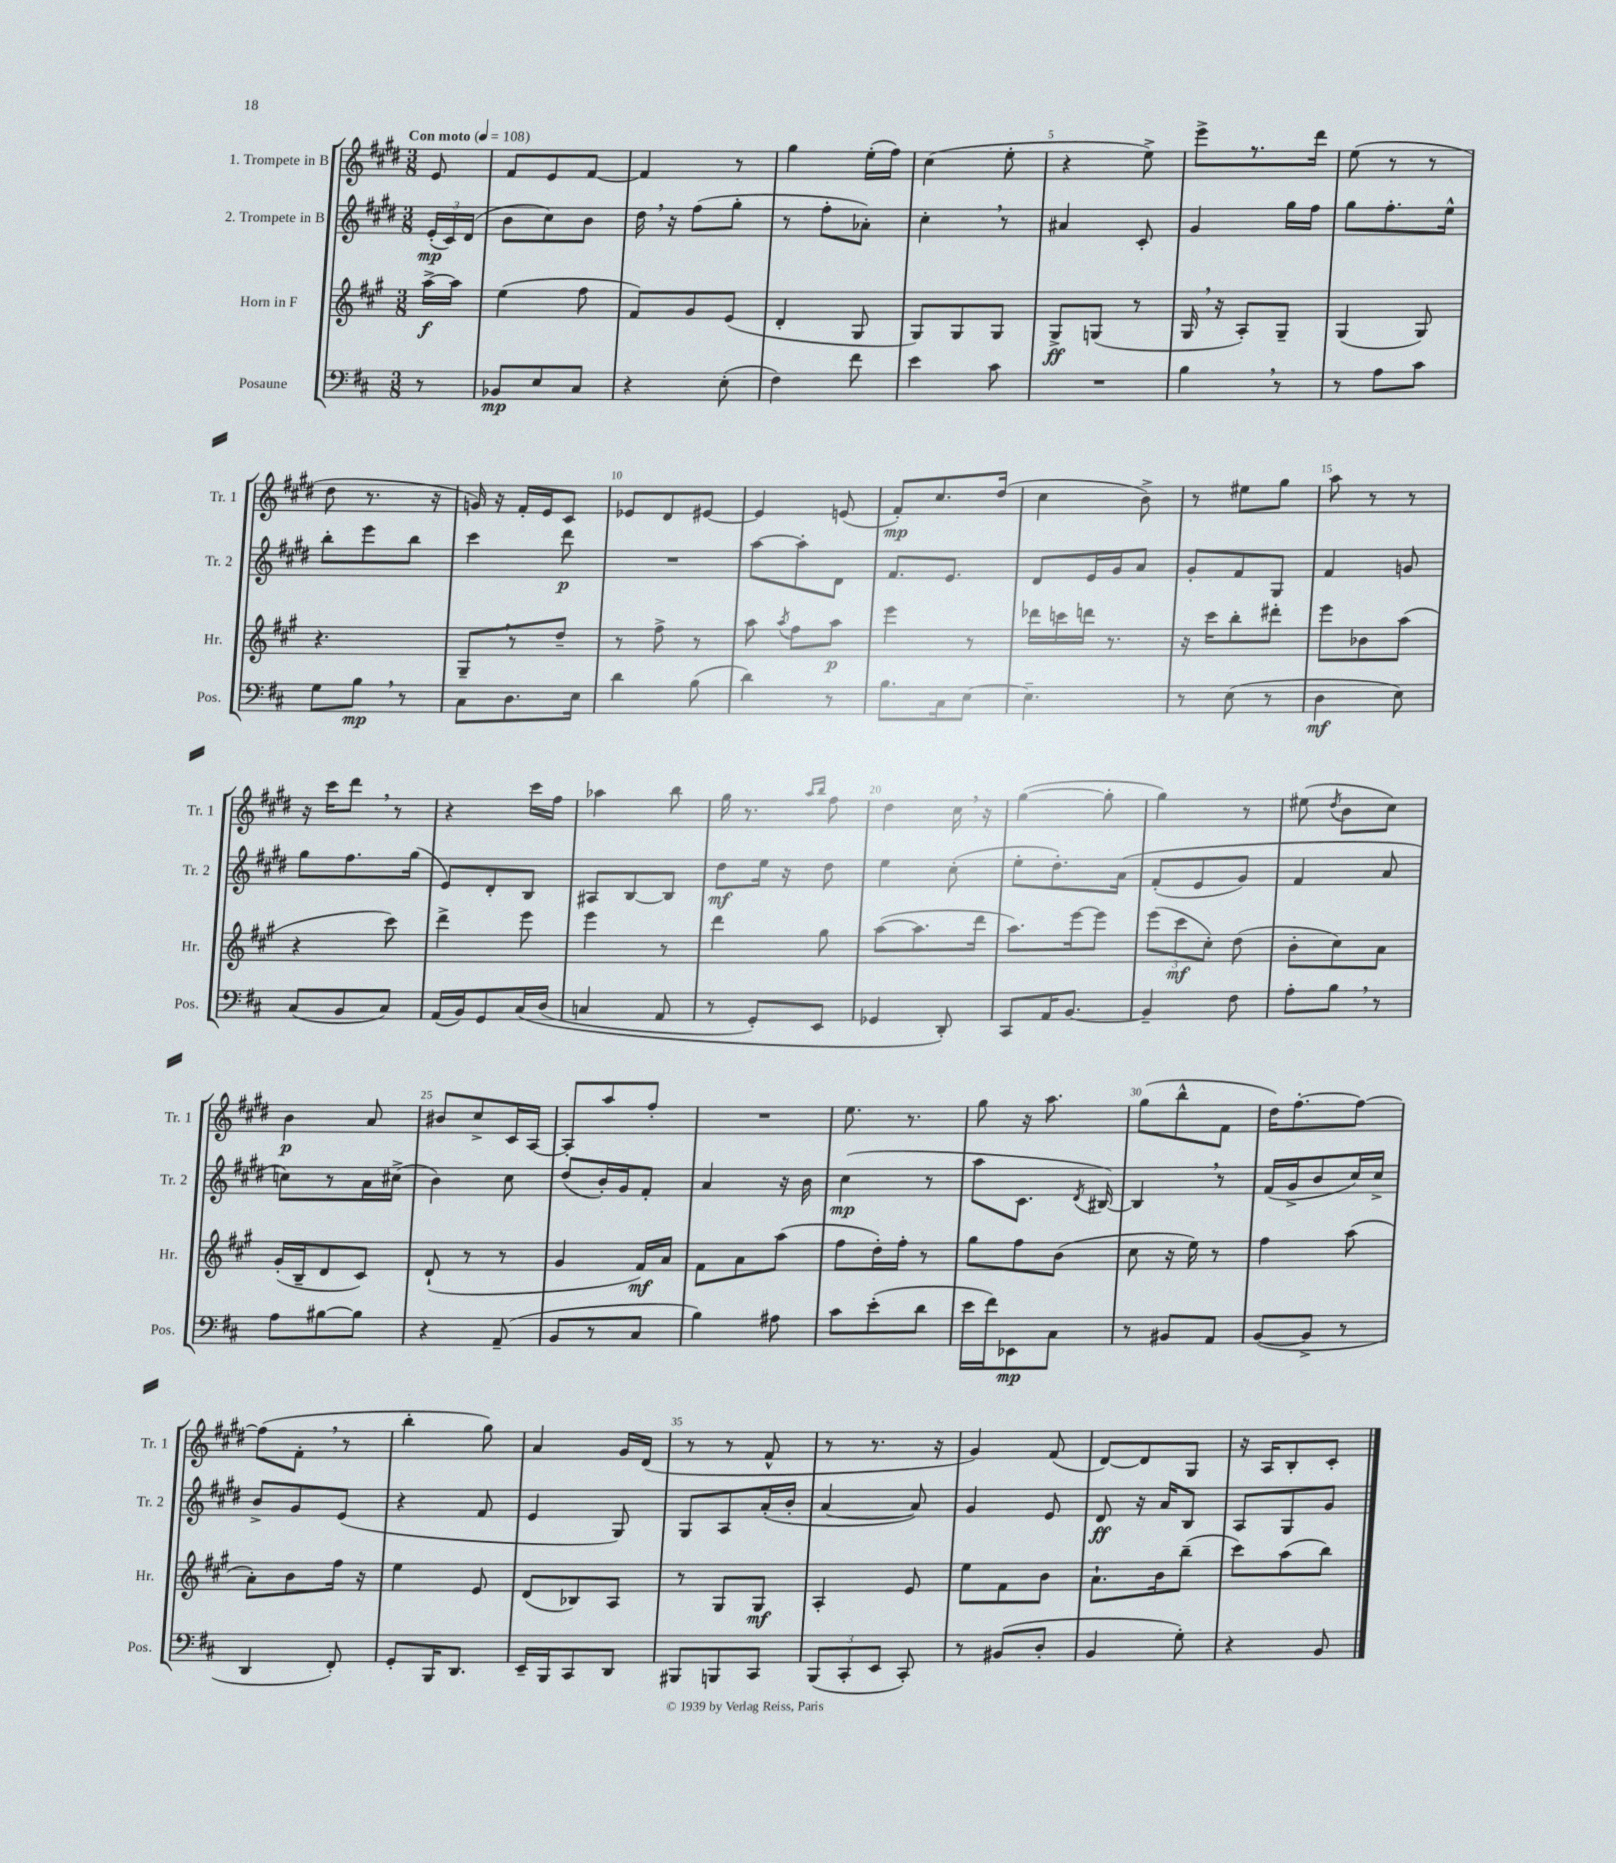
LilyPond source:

<<
\new StaffGroup <<
\new Staff = "s0" \with { instrumentName = "1. Trompete in B" shortInstrumentName = "Tr. 1" } {
    \clef treble \key e \major \numericTimeSignature \time 3/8 \partial 8 \tempo "Con moto" 4 = 108
    \autoBeamOff e'8 |
    fis'8[ e'8 fis'8]~ |
    fis'4 r8 |
    gis''4 e''16[-.( fis''16]) |
    cis''4( e''8-. |
    r4 e''8->) |
    e'''8[-> r8. dis'''16] |
    e''8( r8 r8 |
    dis''8 r8. r16 |
    g'16) r16 fis'16[-. e'16 cis'8] |
    ees'8[ dis'8 eis'8]~ |
    eis'4 e'8( |
    fis'8[-.\mp) cis''8. dis''16]( |
    cis''4 b'8->) |
    r8 eis''8[ gis''8] |
    a''8 r8 r8 |
    r16 cis'''16[ dis'''8] \breathe r8 |
    r4 cis'''16[ fis''16] |
    aes''4 b''8 |
    gis''16 r8. \grace { a''16[ b''16] } fis''8 |
    dis''4 cis''16 \breathe r16 |
    gis''4~( gis''8-. |
    gis''4) r8 |
    eis''8( \acciaccatura { dis''8 } b'8[ cis''8]) |
    b'4\p a'8 |
    bis'8[ cis''8-> cis'16 a16]~ |
    a8[-. a''8 fis''8]-. |
    R4. |
    e''8. r8. |
    gis''8 r16 a''8. |
    gis''8[( b''8-^ fis'8] |
    dis''16[) fis''8.~-. fis''8]~ |
    fis''8[( fis'8]-. \breathe r8 |
    b''4-. gis''8) |
    a'4 gis'16[ dis'16]( |
    r8 r8 fis'8-^ |
    r8 r8. r16 |
    gis'4) fis'8( |
    dis'8[~) dis'8 gis8] |
    r16 a16[ b8-. cis'8]-. \bar "|." |
}
\new Staff = "s1" \with { instrumentName = "2. Trompete in B" shortInstrumentName = "Tr. 2" } {
    \clef treble \key e \major \numericTimeSignature \time 3/8 \partial 8
    \autoBeamOff \tuplet 3/2 { e'16[-.\mp( cis'16) dis'16]( } |
    b'8[ cis''8) b'8] |
    dis''16 \breathe r16 fis''8[( gis''8]-. |
    r8 fis''8[-. aes'8]-.) |
    cis''4-. \breathe r8 |
    ais'4 cis'8-. |
    gis'4 gis''16[ fis''16] |
    gis''8[ fis''8.-. e''16]-^ |
    b''8[-. e'''8 b''8] |
    cis'''4 dis'''8\p |
    R4. |
    a''8[~ a''8-. dis'8] |
    fis'8.[ e'8.] |
    dis'8[ e'16 gis'16 a'8] |
    gis'8[-. fis'8 gis8] |
    fis'4 g'8 |
    gis''8[ fis''8. gis''16]( |
    e'8[) dis'8-. b8] |
    ais8[ b8~ b8] |
    dis''8[\mf e''16] r16 dis''8 |
    e''4 cis''8-.( |
    e''8[-. dis''8.-.) a'16]\( |
    fis'8[-.( e'8 gis'8]) |
    fis'4 a'8 |
    c''8[\) r8 a'16 cis''16]->( |
    b'4) cis''8 |
    dis''8[( b'16-.) gis'16 fis'8]-. |
    a'4 r16 b'16 |
    cis''4\mp( r8 |
    a''8[ cis'8.] \acciaccatura { dis'8 } bis16~) |
    bis4 \breathe r8 |
    fis'16[( gis'16-> b'8 cis''16) cis''16]-> |
    b'8[-> gis'8 e'8]( |
    r4 fis'8 |
    e'4 gis8) |
    gis8[ a8 a'16-.( b'16]-. |
    a'4~ a'8) |
    gis'4 e'8 |
    dis'8\ff r16 a'16[ b8] |
    a8[ gis8 gis'8] \bar "|." |
}
\new Staff = "s2" \with { instrumentName = "Horn in F" shortInstrumentName = "Hr." } {
    \clef treble \key a \major \numericTimeSignature \time 3/8 \partial 8
    \autoBeamOff a''16[~->\f a''16] |
    e''4( fis''8 |
    fis'8[) gis'8 e'8]( |
    d'4-. gis8 |
    gis8[) gis8 gis8] |
    gis8[->\ff g8]( r8 |
    gis16 \breathe r16 a8[-.) gis8]-- |
    gis4( gis8) |
    r4. |
    gis8[-- \breathe r8 d''8]-- |
    r8 fis''8-> r8 |
    a''8 \acciaccatura { a''8 } fis''8[ a''8]\p |
    e'''4 r8 |
    des'''16[ c'''16 d'''16] r8. |
    r16 cis'''16[ b''8-. dis'''8]-. |
    e'''8[ bes'8 a''8]( |
    r4 cis'''8) |
    d'''4-> e'''8 |
    e'''4 r8 |
    d'''4 gis''8 |
    a''8[~( a''8. d'''16] |
    a''8.[) e'''16~ e'''8] |
    \tuplet 3/2 { e'''8[( cis'''8\mf cis''8]-.) } d''8( |
    b'8[-. cis''8) a'8] |
    gis'16[-.( b16-- d'8 cis'8]) |
    d'8-!( r8 r8 |
    gis'4 fis'16[\mf) a'16] |
    fis'8[ a'8 a''8]( |
    fis''8[ d''16-.) fis''16]-. r8 |
    gis''8[ fis''8 b'8]( |
    cis''8 r16 e''16) r8 |
    fis''4 a''8( |
    a'8[-.) b'8 fis''16] r16 |
    e''4 e'8 |
    d'8[( bes8) a8] |
    r8 gis8[ gis8]\mf |
    a4-. e'8 |
    e''8[ fis'8 b'8] |
    a'8.[-! b'16 b''8]--( |
    cis'''8[) a''8( b''8]) \bar "|." |
}
\new Staff = "s3" \with { instrumentName = "Posaune" shortInstrumentName = "Pos." } {
    \clef bass \key d \major \numericTimeSignature \time 3/8 \partial 8
    \autoBeamOff r8 |
    bes,8[\mp e8 cis8] |
    r4 e8-.( |
    fis4) fis'8 |
    e'4 cis'8 |
    R4. |
    b4 \breathe r8 |
    r8 a8[ cis'8] |
    g8[ b8]\mp \breathe r8 |
    cis8[ d8. e16] |
    d'4 b8( |
    d'4) r8 |
    b8.[ cis16 e8]~ |
    e4.-- |
    r8 e8( r8 |
    d4\mf e8) |
    cis8[( b,8 cis8]) |
    a,16[( b,16) g,8 cis16\( d16]( |
    c4 a,8 |
    r8 g,8[-.) e,8] |
    ges,4 d,8-.\) |
    cis,8[ a,16 b,8.]~ |
    b,4-- fis8 |
    a8[-. b8] \breathe r8 |
    a8[ bis8~ bis8] |
    r4 a,8--( |
    b,8[ r8 cis8] |
    b4) ais8 |
    cis'8[ e'8-.( d'8] |
    e'16[ fis'16) ees,8\mp cis8] |
    r8 bis,8[ a,8] |
    b,8[~( b,8]-> r8 |
    d,4 fis,8-.) |
    g,8[-. b,,16 d,8.] |
    e,16[-- b,,16 cis,8 d,8] |
    bis,,8[ b,,8 cis,8] |
    \tuplet 3/2 { b,,8[( cis,8-. e,8] } cis,8-.) |
    r8 bis,8[( d8]-. |
    b,4 g8-.) |
    r4 b,8 \bar "|." |
}
>>
>>
\layout { \context { \Score \override BarNumber.break-visibility = ##(#f #t #t) barNumberVisibility = #(every-nth-bar-number-visible 5) } }
